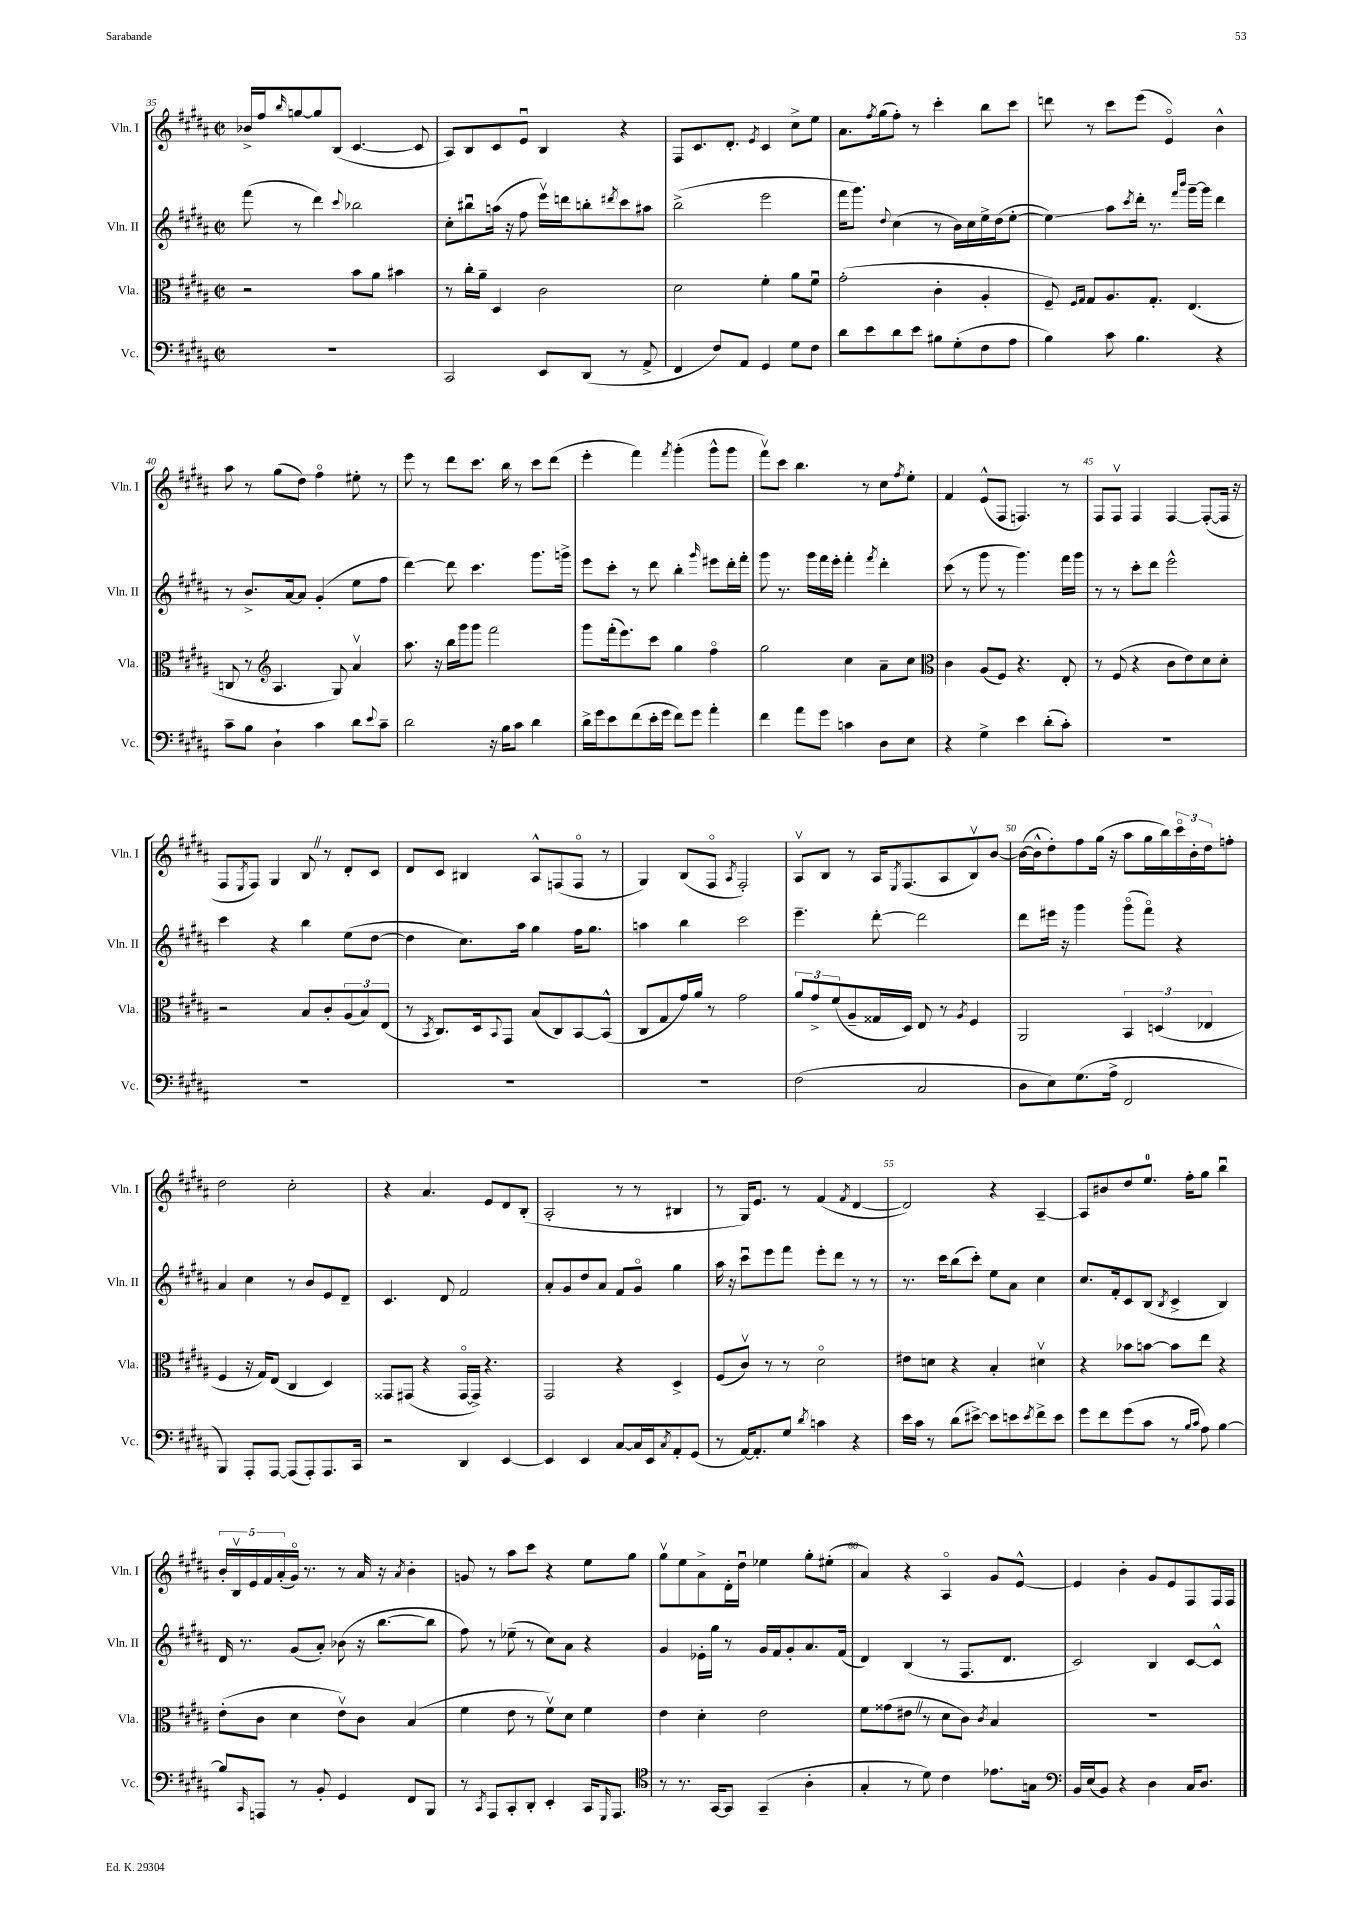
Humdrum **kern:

**kern	**kern	**kern	**kern
*staff4	*staff3	*staff2	*staff1
*clefF4	*clefC3	*clefG2	*clefG2
*k[f#c#g#d#a#]	*k[f#c#g#d#a#]	*k[f#c#g#d#a#]	*k[f#c#g#d#a#]
*M2/2	*M2/2	*M2/2	*M2/2
*met(c|)	*met(c|)	*met(c|)	*met(c|)
1r	2r	(8fff#	16b-^
.	.	.	16ff#
.	.	.	16qqbb
.	.	8r	[8gg
.	.	4ddd#)	8gg]
.	.	.	(8B
.	.	8qqccc#	.
.	8b	2bb-	[4.c#
.	8a#	.	.
.	4b#	.	.
.	.	.	8c#]
=	=	=	=
2CC#	8r	8cc#'	8A#)
.	16cc#'	8bb#u	8B
.	16a#~	.	.
.	4D#	(16aa	8c#
.	.	16r	.
.	.	8ff#	8eu
8EE	2c#	16eeev)	4B
.	.	16ddd	.
(8DD#	.	8bb'	.
.	.	8qddd#	.
8r	.	8ccc#	4r
8AA#^	.	8aa#	.
=	=	=	=
4FF#	2d#	(2bb^	8F#
.	.	.	8.c#
8F#)	.	.	.
.	.	.	8.d#'
8AA#	.	.	.
.	.	.	8qe
4GG#	4f#'	2eee	4c#
8G#	8a#	.	8cc#^
8F#	8f#u	.	8ee
=	=	=	=
8d#	(2g#'	16fff#	8.a#
.	.	8.ggg#)	.
8e	.	.	.
.	.	.	8qff#
.	.	.	(16gg#
.	.	8qqdd#	.
8d#	.	(4cc#	8ff#')
8e	.	.	8r
8B#	4c#'	8r	4ccc#'
(8G#'	.	16b)	.
.	.	16cc#	.
8F#	4A#'	16ee^	8bb
.	.	(16dd#	.
8A#	.	[8ee'	8ccc#
=	=	=	=
4B)	8F#~)	4ee])	8ddd
.	16qqF#	.	.
.	16qqG#	.	.
.	8G#	.	8r
8c#	8.A#	8aa#	8ccc#
.	.	8qccc#	.
4.B	.	16ddd#'	(8eee
.	8.G#'	8.r	.
.	.	.	4eo)
.	.	16qqfff#	.
.	.	16qqbbb	.
.	(4.E	[16ggg#~	.
.	.	16ggg#]	.
4r	.	4ddd#	4b^^
=	=	=	=
8c#~	8C	8r	8aa#
8B	8r	8.b^	8r
*	*clefG2	*	*
4D#`	4.A#	.	(8gg#
.	.	[16a#	.
.	.	8a#]	8dd#)
4c#	.	(4g#'	4ff#o
.	8G#)	.	.
8d#	4a#v	8ee	8ee#'
8qqe	.	.	.
8c#~	.	8ff#	8r
=	=	=	=
2d#	8.aa#	[4ddd#)	8eee
.	.	.	8r
.	16r	.	.
.	16bb	8ddd#]	8ddd#
.	16ggg#	.	.
.	8ggg#	4.ccc#	8.ccc#
16r	2fff#	.	.
16B	.	.	16bb
8c#	.	.	8r
4d#	.	8.ggg#	8ccc#
.	.	.	(8ddd#
.	.	16ggg^	.
=	=	=	=
16d#^	8ggg#	8eee	4eee'
16g#	.	.	.
8e	(16fff#'	8ccc#'	.
.	8.eee)	.	.
(8f#	.	8r	4fff#)
16e'	8ccc#	8ddd#	.
16g#	.	.	.
.	.	.	8qfff#
8f#)	4gg#	4bb'	(4ggg#'
8g#	.	.	.
.	.	16qqggg#	.
4a#'	4ff#o	8eee#	8ggg#^^
.	.	16ddd#'	8ggg#
.	.	16fff#'	.
=	=	=	=
4f#	2gg#	8ggg#	8fff#v)
.	.	8.r	8ccc#
8a#	.	.	4.bb
.	.	16ggg#	.
8g#	.	16fff#	.
.	.	16eee'	.
4c	4cc#	4fff#'	.
.	.	.	8r
.	.	8qfff#	.
8D#	8a#~	4ddd#'	8cc#
.	.	.	8qff#
8E	8cc#	.	8ee'
=	=	=	=
*	*clefC3	*	*
4r	4c#	(8ccc#	4f#
.	.	8r	.
4G#^	(8A#	8ggg#	(8e^^
.	8F#)	8r	8F#
4e	4.r	4.ggg#)	4.F)
(8d#'	.	.	.
8c#')	8E'	16fff#	8r
.	.	16ggg#	.
=	=	=	=
1r	8r	8r	8F#
.	(8F#	8r	8F#v
.	4r	8ccc#'	4F#
.	.	8ddd#	.
.	8c#	2eee^^	[4F#
.	8e)	.	.
.	8d#	.	(8F#'_
.	8d#'	.	16F#]
.	.	.	16r
=	=	=	=
1r	2r	4ccc#	8F#
.	.	.	8qE
.	.	.	8F#)
.	.	4r	4G#
.	8B	4bb	8B
.	8c#'	.	8r
.	(12A#	(8ee	8d#'
.	12B)	.	.
.	.	[8dd#	8c#
.	(12E	.	.
=	=	=	=
1r	8r	4dd#]	8d#
.	8qBB	.	.
.	8.C#)	.	8c#
.	.	8.cc#)	4B#
.	16D#	.	.
.	8qqBB	.	.
.	8GG#	.	.
.	.	16aa#	.
.	(8B	4gg#	8A#^^
.	8C#)	.	(8F
.	[8BB	16ff#	8Fo
.	.	8.gg#	.
.	(8BB^^]	.	8r
=	=	=	=
1r	8C#	4aa	4G#)
.	8G#	.	.
.	16g#)	4bb	(8B
.	16a#	.	.
.	8r	.	8F#o
.	.	.	8qA#
.	2g#	2ccc#	2F#')
=	=	=	=
(2F#	12a#	4.eee~	8A#v
.	12g#^	.	.
.	.	.	8B
.	(12f#	.	.
.	8A#~	.	8r
.	16G##	[8ddd#'	16A#
.	.	.	8qE
.	16D#)	.	(8.F#
2C#	8E	2ddd#]	.
.	8r	.	8A#
.	8qA#	.	.
.	4F#	.	8Bv)
.	.	.	[8b
=	=	=	=
8D#	2AA#	8ddd#	(16b_
.	.	.	16b^^]
8E)	.	16eee#	8dd#')
.	.	16r	.
(8.G#	.	4ggg#	8ff#
.	.	.	(16gg#
16A#^	.	.	16r
2FF#	6BB	(8ggg#o	8aa#
.	.	8fff#o)	16gg#
.	(6D	.	.
.	.	.	16bb)
.	.	4r	24ccc#o
.	.	.	24b'
.	6E-	.	24dd#
.	.	.	8ff'
=	=	=	=
4BBB)	4F#	4a#	2dd#
8AAA#'	16r	4cc#	.
.	16G#)	.	.
[8AAA#	(8E	.	.
(8AAA#]	4C#	8r	2cc#'
8AAA#')	.	8b	.
8.AAA#	4D#)	8e	.
.	.	8d#~	.
16CC#	.	.	.
=	=	=	=
2r	8GG##	4.c#	4r
.	(8GG#	.	.
.	4r	.	4.a#
.	.	8d#	.
4DD#	[16GG#o	2f#	.
.	16GG#^])	.	.
.	4.r	.	8e
[4EE	.	.	8d#
.	.	.	(8B'
=	=	=	=
4EE]	2GG#	8a#'	2A#'
.	.	8g#	.
4EE	.	8dd#	.
.	.	8a#	.
[8C#	4r	8f#	8r
16C#]	.	8g#o	8r
16EE	.	.	.
8qC#	.	.	.
8AA#'	4D#^	4gg#	4B#
(8GG#	.	.	.
=	=	=	=
8r	(8F#	16aa#	8r
.	.	16r	.
[16AA#)	8c#v)	8ccc#u	16G#)
8.AA#']	.	.	8.e
.	8r	8eee	.
8G#	8r	8fff#	8r
8qd#	.	.	.
4c	2d#o	8eee'	(4f#
.	.	8ddd#	.
.	.	.	8qf#
4r	.	8r	[4d#
.	.	8r	.
=	=	=	=
16e	8e#	8.r	2d#])
16c#	.	.	.
8r	8d	.	.
.	.	16ccc#	.
(8d#	4r	(8bb	.
[8e#^)	.	8ccc#')	.
8e#]	4B'	8ee	4r
8e	.	8a#	.
8qe	.	.	.
8f#^	4d#v	4cc#	[4A#~
8e	.	.	.
=	=	=	=
8g#	4r	8.cc#	8A#]
8f#	.	.	8b#
.	.	16f#'	.
(8g#	8b-	8c#	8dd#
8c#	[8b	(8B	8.ee
.	.	8qB	.
8r	8b]	4c#^	.
.	.	.	16ff#'
16qqB	.	.	.
16qqc#	.	.	.
8A#)	8ee	.	8gg#
[4B	4r	4B)	4bbu
=	=	=	=
8B]	(8e'	16d#	20b'
.	.	.	20Bv
.	.	8.r	.
.	.	.	20e
16qqCC#	.	.	.
8AAA	8c#	.	.
.	.	.	20f#
.	.	.	(20a#'
8r	4d#	(8g#	16g#o)
.	.	.	8.r
8BB'	.	8a#')	.
4GG#	8ev)	(8b-	8r
.	8c#	16r	16a#
.	.	[8.bb	16r
.	.	.	8qa#
8FF#	(4B	.	4b'
8BBB	.	8bb]	.
=	=	=	=
8r	4f#	8ff#)	8g
8qCC#	.	.	.
8AAA#	.	8r	8r
8CC#'	8e	(8ee-~	8aa#
8DD#'	8r	8r	8ccc#
4EE'	8f#v)	8cc#)	4r
.	8d#	8a#	.
16CC#	4f#	4r	8ee
16qqGGG#	.	.	.
8.AAA#	.	.	.
.	.	.	8gg#
=	=	=	=
*clefC4	*	*	*
8r	4e	4g#	8gg#v
8.r	.	.	8ee
.	4d#'	16e-'	8a#^
[16GG#	.	16gg#	.
8GG#]	.	8r	16d#'
.	.	.	16dd#u
(4GG#~	2e	16g#	4ee-
.	.	16f#	.
.	.	8g#'	.
4A#'	.	8.a#	8gg#'
.	.	.	(8ee#'
.	.	(16f#	.
=	=	=	=
4G#'	8f#	4d#)	4a#)
.	(8g##	.	.
8r	8e#	(4B	4r
8d#)	8r	.	.
4c#	8d#	8r	4A#o
.	8c#)	8.F#	.
.	8qc#	.	.
8.e-	4B	.	8g#
.	.	8.d#	.
.	.	.	[8e^^
16G	.	.	.
=	=	=	=
*clefF4	*	*	*
16BB	1r	2c#)	4e]
(16E	.	.	.
8BB)	.	.	.
4r	.	.	4b'
4D#	.	4B	8g#
.	.	.	8e
16C#	.	[8c#	8F#
8.D#	.	.	.
.	.	8c#^^]	16F#
.	.	.	16F#
==	==	==	==
*-	*-	*-	*-
